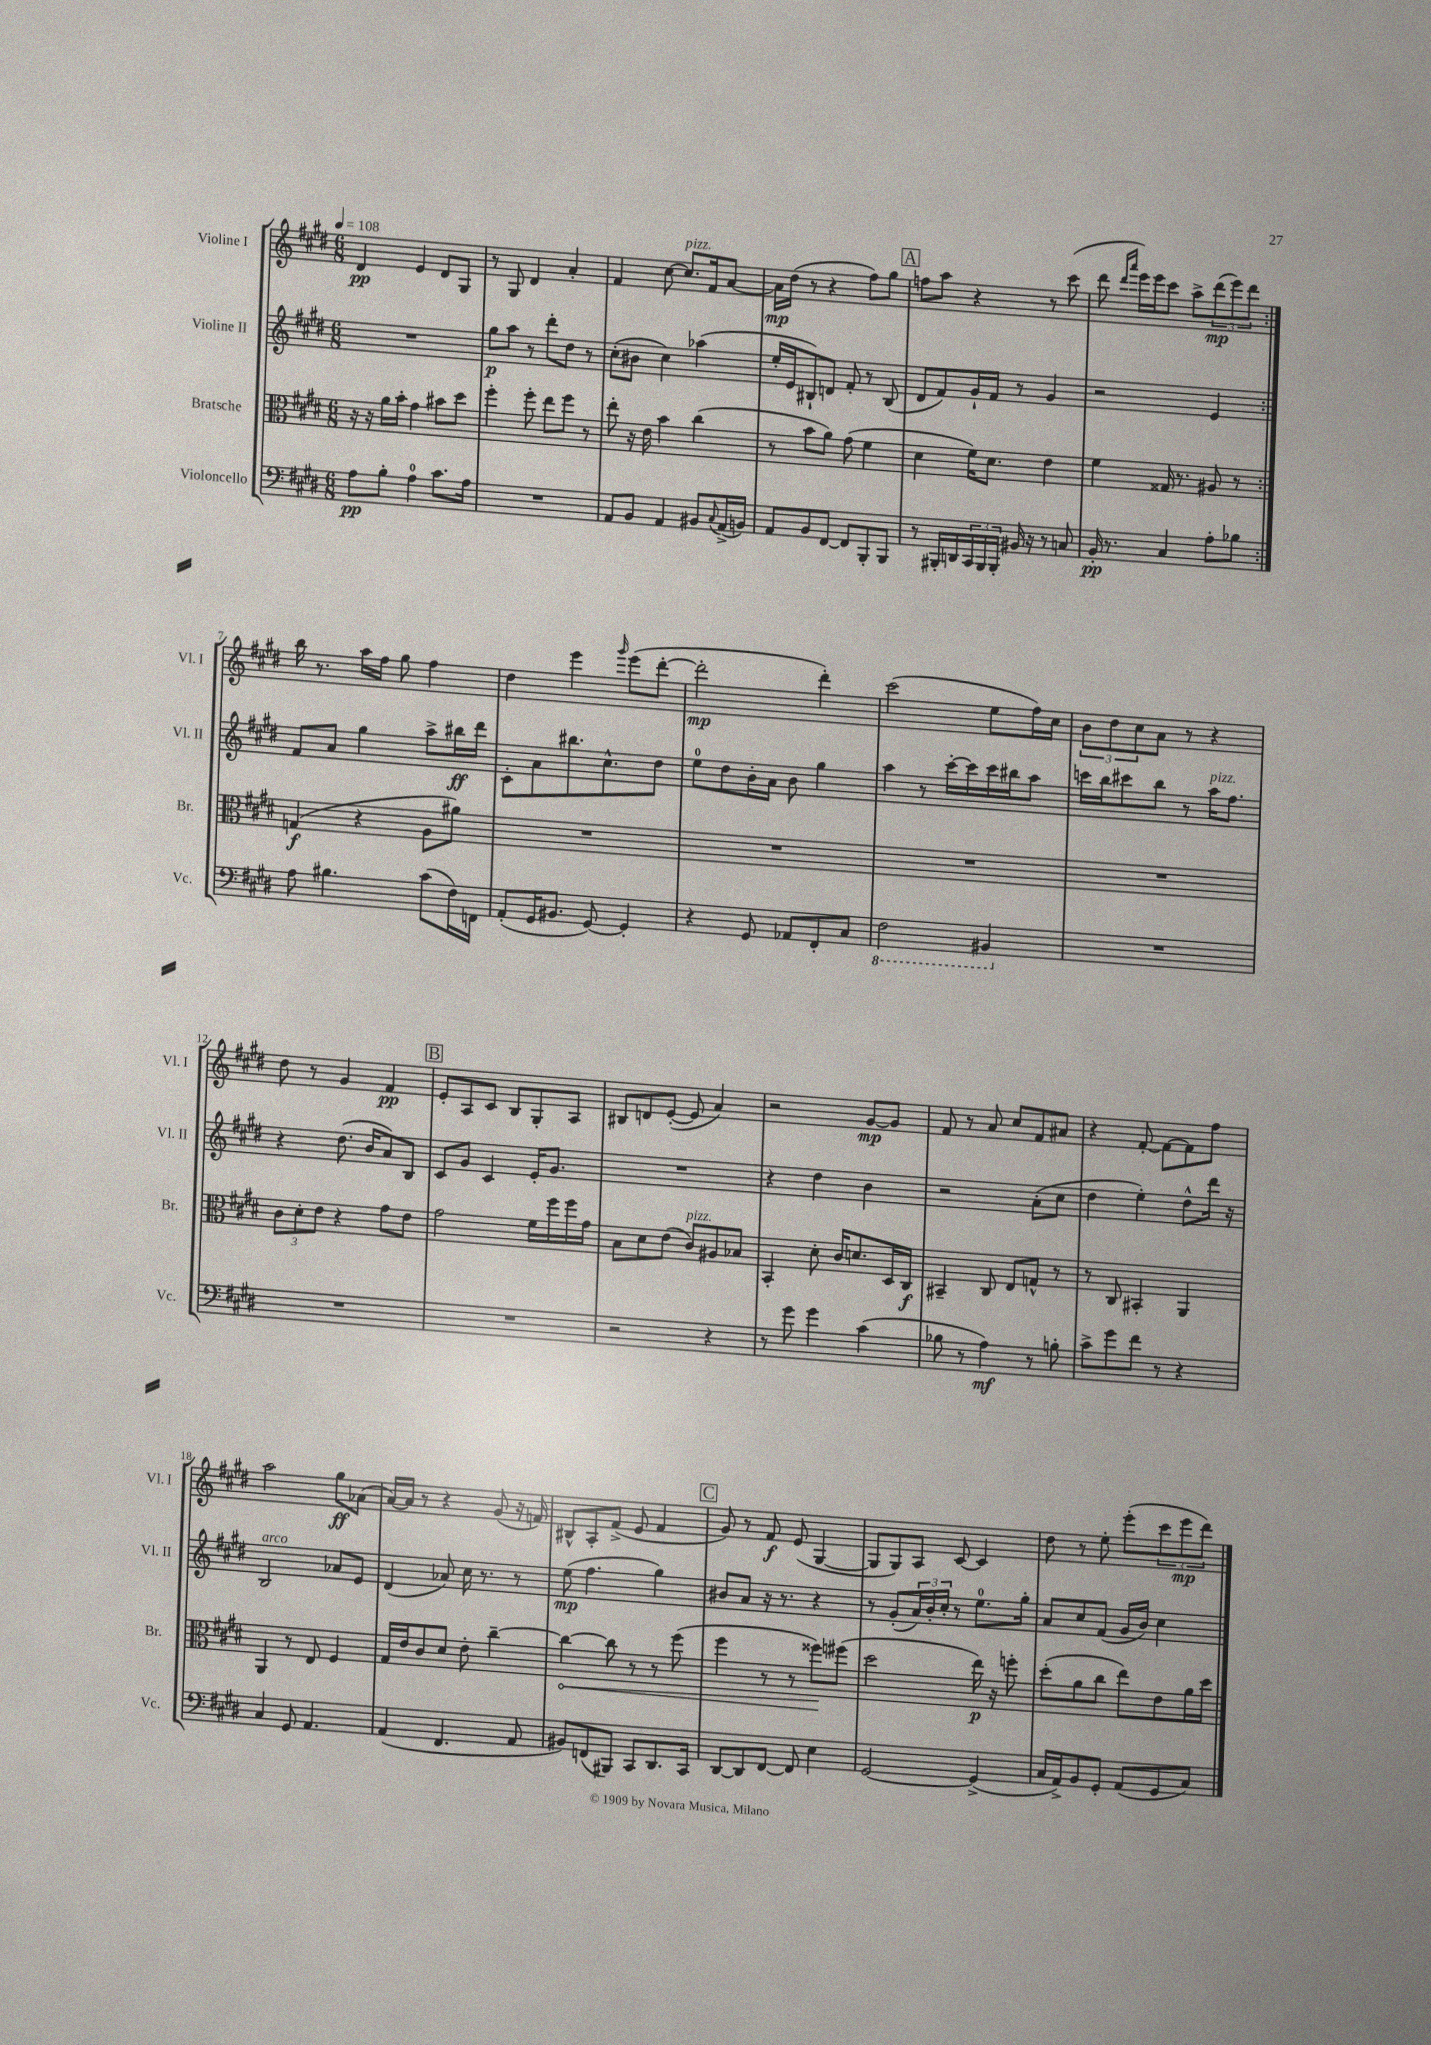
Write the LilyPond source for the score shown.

<<
\new StaffGroup <<
\new Staff = "s0" \with { instrumentName = "Violine I" shortInstrumentName = "Vl. I" } {
    \clef treble \key e \major \numericTimeSignature \time 6/8 \tempo 4 = 108
    \repeat volta 2 { dis'4\pp e'4 dis'8 gis8 |
    r8 gis8 dis'4 a'4-. |
    fis'4 cis''8~ cis''8.^\markup { \italic "pizz." } fis'16 a'8~ |
    a'16\mp dis''16( r8 r4 fis''8) gis''8 |
    \mark \markup { \box "A" } f''8 a''8 r4 r8 cis'''8( |
    dis'''8 \grace { dis'''16 a'''16 } e'''16) e'''16 cis'''8 a''8-> \tuplet 3/2 { dis'''8\mp( e'''8) dis'''8 } | }
    b''16 r8. a''16 fis''16 gis''8 fis''4 |
    dis''4 e'''4 \grace { gis'''16 } e'''8( dis'''8~-. |
    dis'''2-.\mp dis'''4-.) |
    cis'''2( e''8 fis''16) cis''16 |
    \tuplet 3/2 { b'8 dis''8 cis''8 } a'8 r8 r4 |
    dis''8 r8 gis'4 fis'4\pp |
    \mark \markup { \box "B" } e'8-. a8 cis'8 b8 gis8-. a8 |
    bis8 d'8 e'8~-.( e'8 a'4) |
    r2 gis'8~\mp gis'8 |
    fis'8 r8 a'8 cis''8 fis'8 ais'8 |
    r4 fis'8~-. fis'8~ fis'8 fis''8 |
    a''2 gis''8\ff aes'8( |
    a'16~) a'16 r8 r4 gis'8( r16 f'16) |
    bis8-^ a8-. fis'8->( e'8 fis'4 |
    \mark \markup { \box "C" } gis'8) r8 fis'8\f e'8( gis4~ |
    gis8 gis8) a8 cis'8~ cis'4 |
    dis''8 r8 e''8-. e'''8-.( \tuplet 3/2 { cis'''8 e'''8\mp dis'''8) } \bar "|." |
}
\new Staff = "s1" \with { instrumentName = "Violine II" shortInstrumentName = "Vl. II" } {
    \clef treble \key e \major \numericTimeSignature \time 6/8
    \repeat volta 2 { R2. |
    gis''8\p a''8 r8 dis'''8-. dis''8 r8 |
    cis''8-.( bis'8 cis''4) aes''4( |
    e''16-. e'16 bis8-!) d'8 fis'8-. r8 bis8( |
    \mark \markup { \box "A" } dis'8 fis'8) gis'16-! fis'16 r8 gis'4 |
    r2 e'4 | }
    fis'8 a'8 gis''4 a''8-> bis''16\ff dis'''16 |
    cis'8-. a'8 bis''8. cis''8.-^ dis''8 |
    e''8-0 dis''8 b'16-. a'16 b'8 gis''4 |
    a''4 r8 cis'''16~-. cis'''16 cis'''16 bis''16 a''8 |
    c'''16 b''16 cis'''8 b''8 r8 a''16^\markup { \italic "pizz." } fis''8. |
    r4 dis''8.( b'16 a'8) b8 |
    \mark \markup { \box "B" } cis'8 gis'8 cis'4 e'16-. gis'8. |
    R2. |
    r4 dis''4 b'4 |
    r2 a'8-.( cis''8 |
    dis''4 e''4-.) dis''8-^ dis'''16 r16 |
    b2^\markup { \italic "arco" } aes'8 e'8 |
    dis'4( aes'8) cis''16 r8. r8 |
    e''8\mp( fis''4. gis''4) |
    \mark \markup { \box "C" } bis'8 a'8 r16 r8. r4 |
    r8 gis'8-.( \tuplet 3/2 { a'16) b'16-. cis''16-. } r8 e''8.-0 gis''16-. |
    a'8 cis''8 fis'8( gis'16 b'16) cis''4 \bar "|." |
}
\new Staff = "s2" \with { instrumentName = "Bratsche" shortInstrumentName = "Br." } {
    \clef alto \key e \major \numericTimeSignature \time 6/8
    \repeat volta 2 { r16 r16 a'16 b'16-. gis'4 bis'8 dis''8 |
    fis''4-. fis''8-. e''8 fis''8 r8 |
    e''8-. r16 e'16 b'4 cis''4( |
    r8 b'8 a'8) gis'8( fis'4 |
    \mark \markup { \box "A" } dis'4 fis'16) dis'8. e'4 |
    fis'4 gisis16 r8. ais8 r8 | }
    g4\f( r4 a8 ais'8) |
    R2. |
    R2. |
    R2. |
    R2. |
    \tuplet 3/2 { cis'8 dis'8-. e'8 } r4 gis'8 e'8 |
    \mark \markup { \box "B" } gis'2 fis'16 fis''16 fis''16 gis'16 |
    b8 dis'8 e'8( cis'8^\markup { \italic "pizz." }) ais8 bes8 |
    b,4-. dis'8-. cis'16 d'8. dis16 cis16\f |
    bis,4-- cis8 e8 g8-^ r8 |
    r8 cis8 bis,4-. a,4 |
    a,4 r8 e8 fis4 |
    gis16 e'16 cis'8 dis'8 e'8-. cis''4~-- |
    \once \override Hairpin.circled-tip = ##t cis''4~\< cis''8 r8 r8 fis''8( |
    \mark \markup { \box "C" } fis''4 r8 r8 fisis''8\!) fis''8( |
    dis''2 e''16\p) r16 f''8-. |
    dis''8-.( a'8 cis''8 e''8) e'8 a'16 dis''16 \bar "|." |
}
\new Staff = "s3" \with { instrumentName = "Violoncello" shortInstrumentName = "Vc." } {
    \clef bass \key e \major \numericTimeSignature \time 6/8
    \repeat volta 2 { a8\pp b8-. a4-0 cis'8. a16 |
    R2. |
    a,8 b,8 a,4 bis,8 \appoggiatura { cis8 } a,16->( b,16) |
    a,8 b,8 fis,8~ fis,8 b,,8-. b,,8 |
    \mark \markup { \box "A" } r8 bis,,16-. d,16 \tuplet 3/2 { cis,16 bis,,16 bis,,16-. } bis,16 r16 r8 c8 |
    b,16-.\pp r8. cis4 a8-. bes8 | }
    a8 bis4. cis'8( fis16) f,16 |
    a,8-.( gis,16 bis,8. gis,8~) gis,4-. |
    r4 gis,8 aes,8 fis,8-. cis8 |
    \ottava #-1 fis,2 bis,,4 \ottava #0 |
    R2. |
    R2. |
    \mark \markup { \box "B" } R2. |
    r2 r4 |
    r8 gis'8 gis'4 cis'4( |
    bes8 r8 a4\mf) r8 b8-. |
    cis'8-> gis'8 fis'8 r8 r4 |
    cis4 gis,8 a,4. |
    a,4( fis,4. a,8 |
    bis,8) f,8( bis,,8) cis,8 dis,8. cis,16 |
    \mark \markup { \box "C" } dis,8~ dis,8 fis,8~ fis,8 e4 |
    gis,2~ gis,4->( |
    cis16 a,16->) b,8 gis,8-. a,8( gis,8 cis8) \bar "|." |
}
>>
>>
